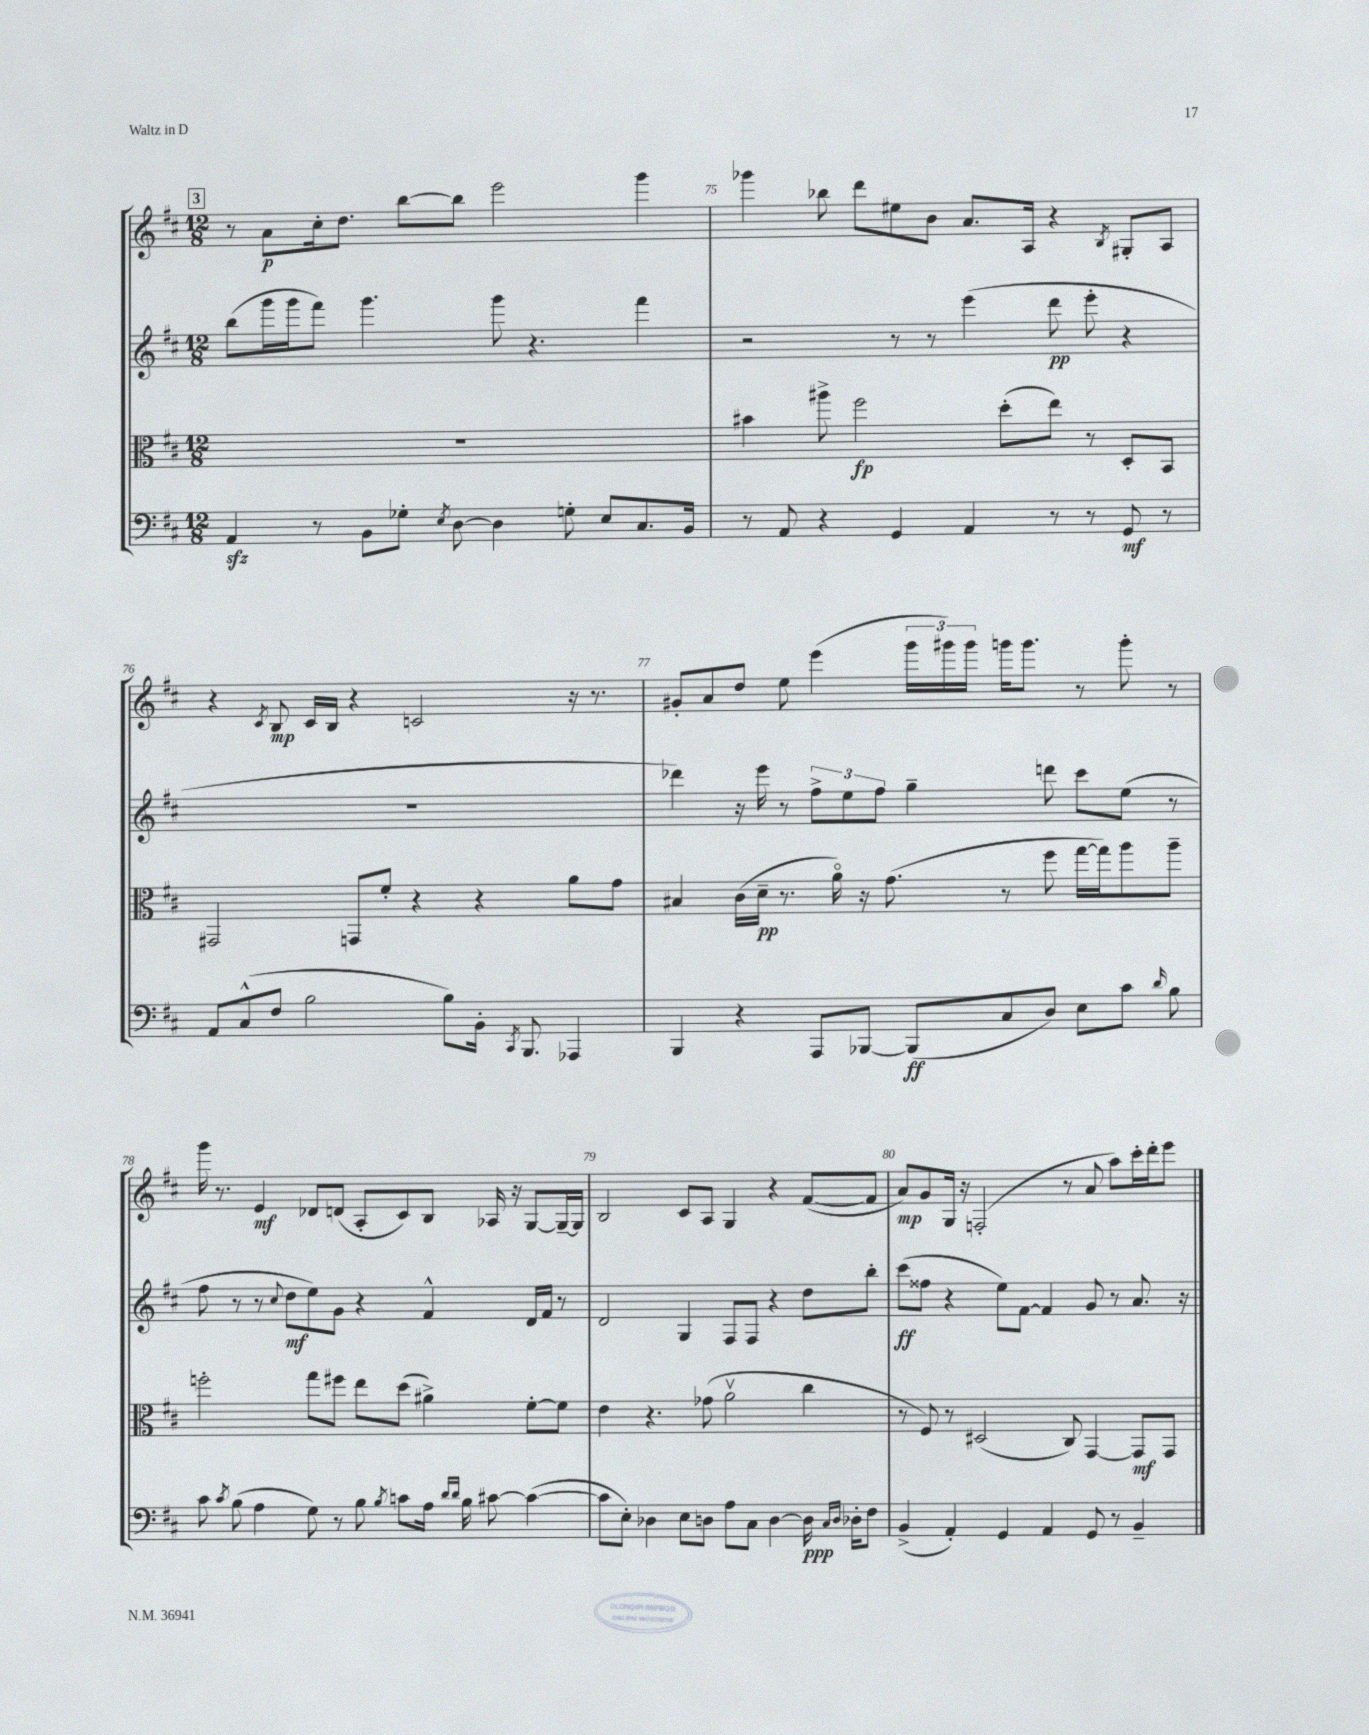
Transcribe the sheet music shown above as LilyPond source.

<<
\new StaffGroup <<
\new Staff = "s0" {
    \clef treble \key d \major \numericTimeSignature \time 12/8
    \autoBeamOff \mark \markup { \box "3" } r8 a'8[\p cis''16-. d''8.] b''8[~ b''8] e'''2 g'''4 |
    ges'''4 bes''8 d'''8[ eis''8 b'8] a'8.[ a16] r4 \acciaccatura { b8 } gis8[-. a8] |
    r4 \acciaccatura { cis'8 } b8\mp cis'16[ b16] r4 c'2 r16 r8. |
    gis'8[-. a'8 d''8] e''8 e'''4( \tuplet 3/2 { g'''16[ gis'''16) gis'''16] } g'''16[ g'''8.] r8 g'''8-. r8 |
    g'''16 r8. e'4\mf des'8[ d'8]( a8[-. cis'8) b8] aes16 r16 g8[~ g16~-- g16] |
    b2 cis'8[ a8] g4 r4 fis'8[~( fis'8] |
    a'8[\mp) g'8 g16] r16 f2-.( r8 a'8 a''8[) cis'''16-. d'''16-. e'''8] \bar "|." |
}
\new Staff = "s1" {
    \clef treble \key d \major \numericTimeSignature \time 12/8
    \autoBeamOff \mark \markup { \box "3" } b''8[( g'''16 g'''16 fis'''8]) g'''4. g'''8 r4. fis'''4 |
    r2 r8 r8 e'''4( d'''8\pp e'''8-. r4 |
    R1. |
    des'''4) r16 e'''16 r8 \tuplet 3/2 { fis''8[-> e''8 fis''8] } g''4-- d'''8 cis'''8[ e''8]( r8 |
    fis''8 r8 r8 \appoggiatura { cis''8 } d''8[\mf e''8) g'8] r4 fis'4-^ d'16[ fis'16] r8 |
    d'2 g4 fis8[ fis8] r4 d''8[ b''8]-. |
    cis'''8[\ff( fisis''8] r4 e''8[) fis'8]~ fis'4 g'8 r8 a'8. r16 \bar "|." |
}
\new Staff = "s2" {
    \clef alto \key d \major \numericTimeSignature \time 12/8
    \autoBeamOff \mark \markup { \box "3" } R1. |
    bis'4 ais''8-> fis''2\fp d''8[-.( e''8]) r8 d8[-. b,8] |
    gis,2 g,8[ fis'8]-. r4 r4 a'8[ g'8] |
    bis4 cis'16[( d'16]--\pp r8. a'16\flageolet) r16 g'8.( r8 fis''8 g''16[~ g''16) a''8 a''8]-- |
    f''2-. g''8[ fis''8] e''8[ d''8]( ais'4->) fis'8[~-. fis'8] |
    e'4 r4. ges'8( a'2\upbow cis''4 |
    r8 fis8) r8 dis2( cis8) g,4~ g,8[\mf g,8] \bar "|." |
}
\new Staff = "s3" {
    \clef bass \key d \major \numericTimeSignature \time 12/8
    \autoBeamOff \mark \markup { \box "3" } a,4\sfz r8 b,8[ ges8]-. \acciaccatura { e8 } d8~ d4 g8-. e8[ cis8. b,16] |
    r8 a,8 r4 g,4 a,4 r8 r8 g,8\mf r8 |
    a,8[ cis8-^( fis8] b2 b8[) b,16]-. \acciaccatura { cis,8 } b,,8. aes,,4 |
    b,,4 r4 a,,8[ bes,,8]~ bes,,8[\ff( cis8 d8]) e8[ cis'8] \grace { d'16 } b8 |
    cis'8 \acciaccatura { cis'8 } b8( a4 g8) r8 b8 \acciaccatura { b8 } c'8[ a16] \grace { d'16[ d'16] } b16 cis'8~ cis'4~( |
    cis'8[ e8]-.) des4 e8[ d8] a8[ cis8] d4~ d16\ppp \grace { cis16[ d16] } des16[-. fis8] |
    b,4->( a,4-.) g,4 a,4 g,8 r8 b,4-- \bar "|." |
}
>>
>>
\layout { \context { \Score currentBarNumber = #74 \override BarNumber.break-visibility = ##(#f #t #t) barNumberVisibility = #all-bar-numbers-visible } }
